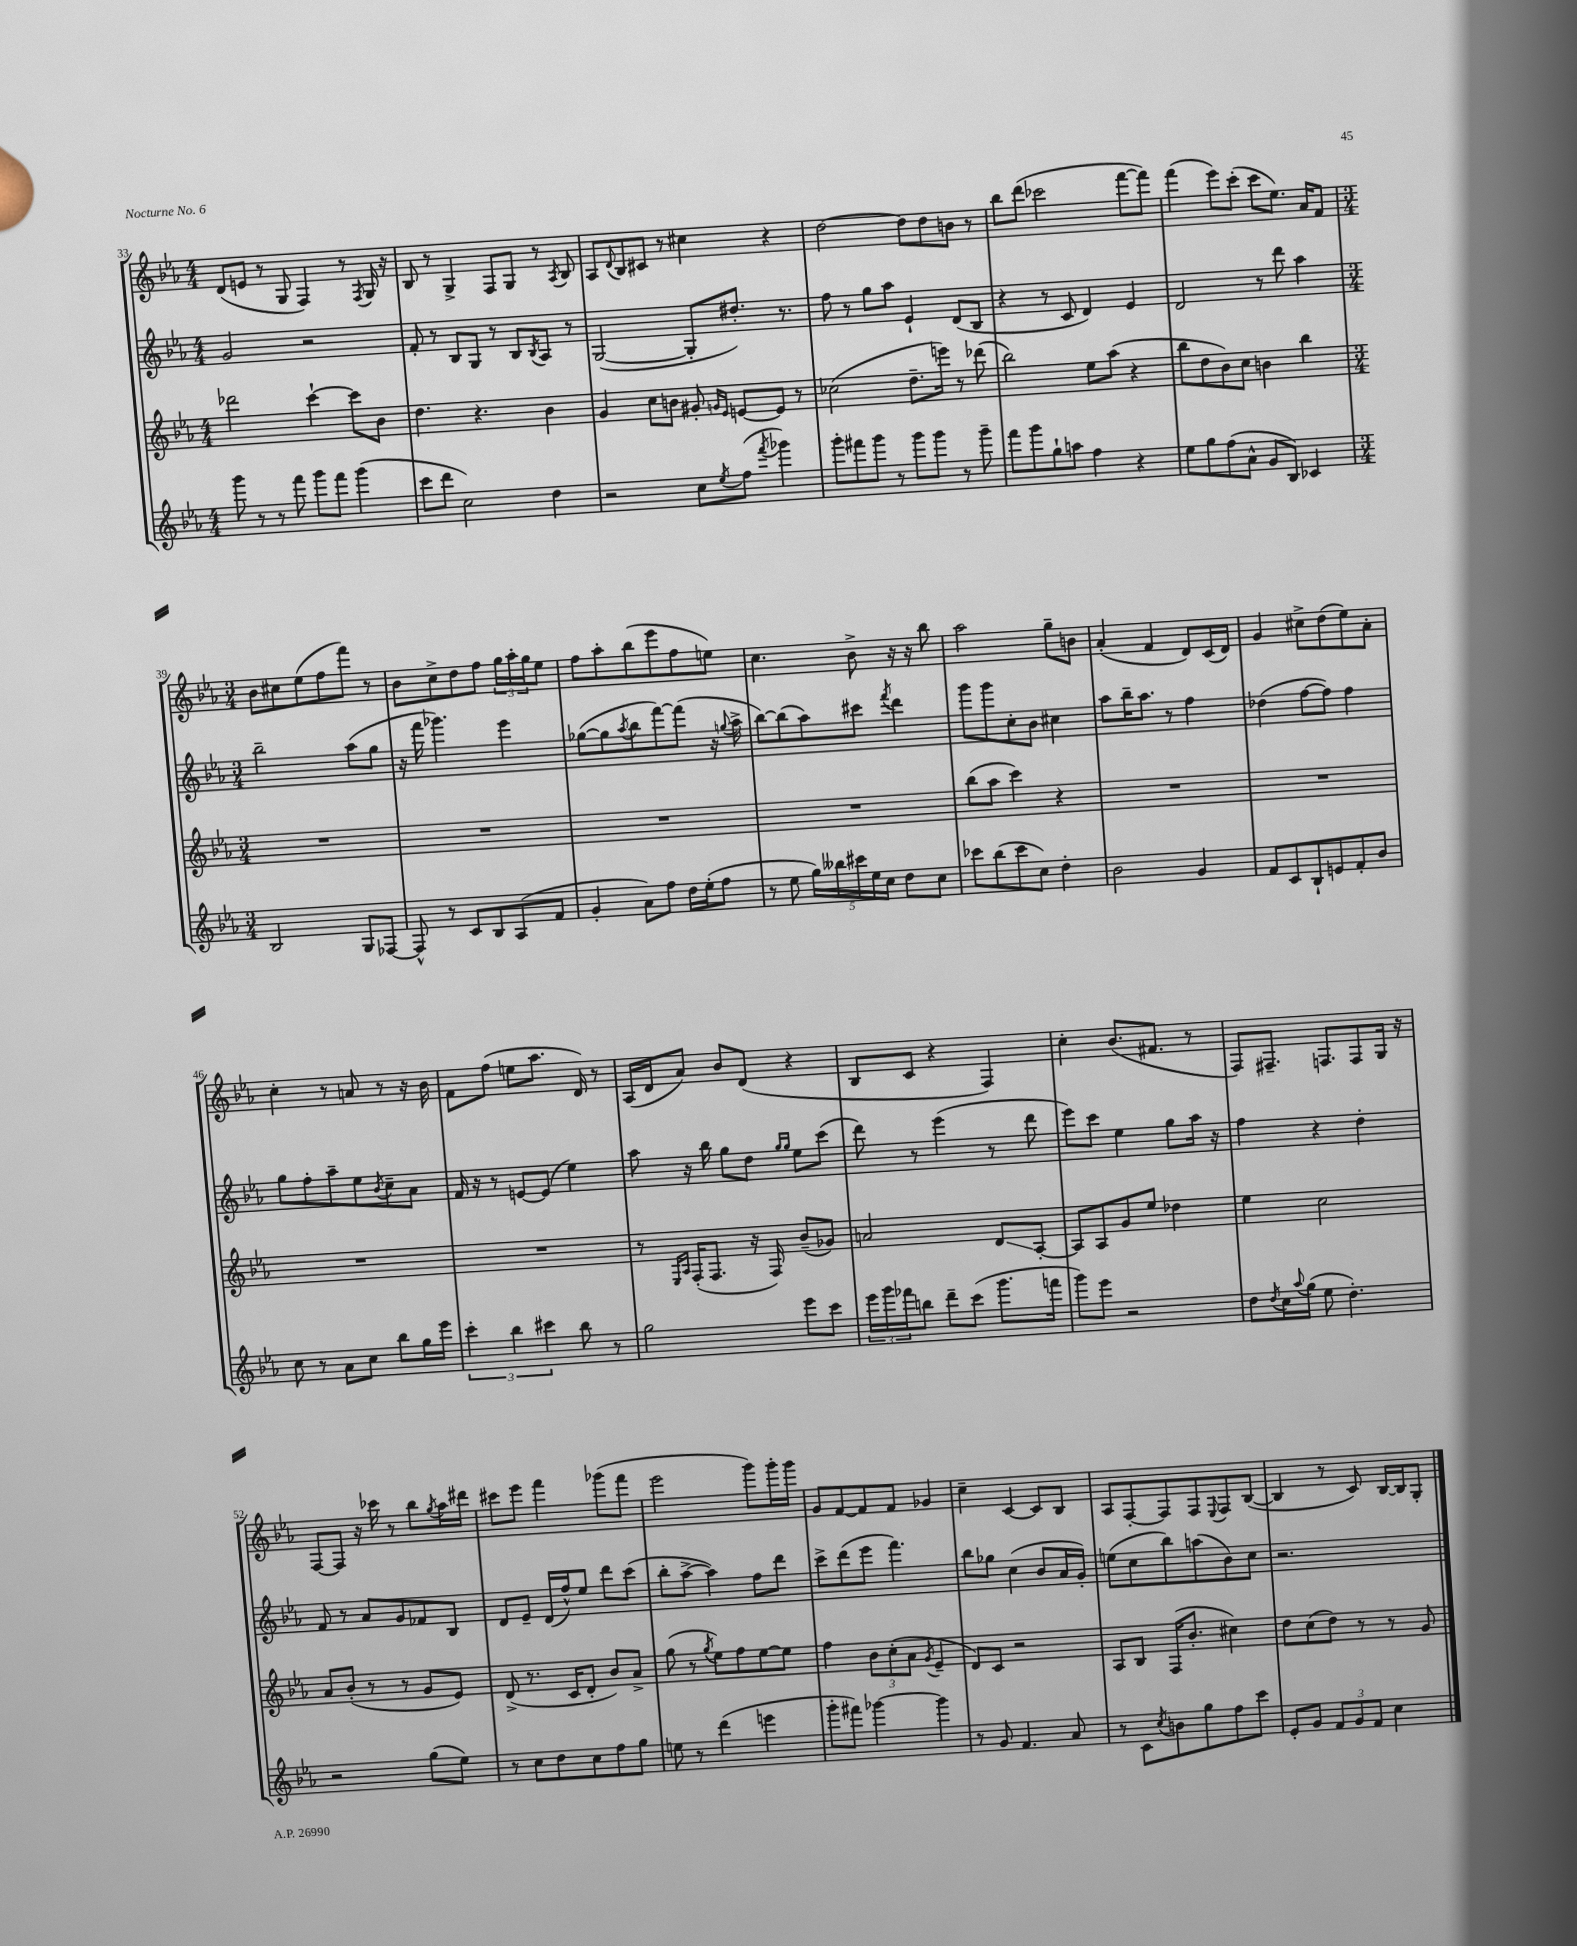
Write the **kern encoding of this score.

**kern	**kern	**kern	**kern
*staff4	*staff3	*staff2	*staff1
*clefG2	*clefG2	*clefG2	*clefG2
*k[b-e-a-]	*k[b-e-a-]	*k[b-e-a-]	*k[b-e-a-]
*M4/4	*M4/4	*M4/4	*M4/4
8ggg\	2ddd-\	2g/	(8d/L
8r	.	.	8e/J
8r	.	.	8r
8fff\	.	.	8G/
8ggg\L	[4ccc`\	2r	4F/)
8fff\J	.	.	.
(4ggg\	8ccc\]L	.	8r
.	.	.	8qF/
.	8b-\J	.	16G/
.	.	.	16r
=	=	=	=
8ccc\L	4.dd\	8f'/	8B-/
8ddd\J	.	8r	8r
2cc\)	.	8B-/L	4G^/
.	4.r	8G/J	.
.	.	8r	8F/L
.	.	8B-/L	8G/J
.	.	8qB-/	.
4dd\	4b-\	8A-/J	8r
.	.	.	8qA-/
.	.	8r	8B-/
=	=	=	=
2r	4g/	([2G/	8A-/L
.	.	.	8qqd/
.	.	.	8B-/
.	8cc\L	.	8c#/J
.	8b\J	.	8r
8cc\L	8g#'/	8G'/]L	4cc#\
.	16qqg/LL	.	.
8qee-/	16qqe-/JJ	.	.
(8ff\J	[8e/L	8.dd#'/J)	.
8qfff/	.	.	.
4ggg-\)	8e/]J	.	4r
.	.	8.r	.
.	8r	.	.
=	=	=	=
8ggg'\L	(2cc-\	8ff\	[2dd\
8fff#\	.	8r	.
8ggg\J	.	8gg\L	.
8r	.	8aa-\J	.
8ggg\L	8.dd~\L	4e-`/	8dd\]L
8ggg\J	.	.	8dd\
.	16eee\Jk)	.	.
8r	8r	(8d/L	8b\J
8ggg~\	(8ddd-\	8B-/J	8r
=	=	=	=
8fff\L	2bb-\)	4r	8bb-\L
8ggg\	.	.	(8ddd\J
8gg`\	.	8r	2ccc-\
8aa\J	.	8c/	.
4ff\	8ee-\L	4d/)	.
.	(8aa-\J	.	.
4r	4r	4e-/	[8fff\L
.	.	.	8fff\]J)
=	=	=	=
8ee-\L	8bb-\L	2d/	(4fff\
8gg\	8dd\	.	.
(8ff\	8b-\)	.	8eee-\L)
8a-^^\J	8cc\J	.	(8ccc'\J
8g/L	4b\	8r	8ccc\L
8B-/J)	.	8ddd\	8.ee-\J)
4c-/	4bb-\	4aa-\	.
.	.	.	16a-/LK
.	.	.	8f/J
=	=	=	=
*M3/4	*M3/4	*M3/4	*M3/4
2B-/	2.r	2bb-~\	8b-\L
.	.	.	8cc#\
.	.	.	(8ee-\
.	.	.	8ff\
8G/L	.	(8aa-\L	8fff\J)
[8F-/J	.	8gg\J	8r
=	=	=	=
8F-^^/]	2.r	16r	8b-\L
.	.	16fff\	.
8r	.	4.ggg-\)	8cc^\
8c/L	.	.	8dd\
8B-/	.	.	8ff\J
(8A-/	.	4eee-\	24gg\LL
.	.	.	24aa-'\
.	.	.	24gg\J
8f/J	.	.	8ee-\J
=	=	=	=
4g'/	2.r	([8gg-\L	8ff\L
.	.	8gg-\]	8aa-'\
.	.	8qaa-/	.
8a-\L)	.	8bb-\	(8bb-\
8ff\J	.	[8fff\)	8eee-\
16dd\LL	.	(8fff\]J	8ff\
(16ee-'\J	.	.	.
8ff\J	.	16r	8ee\J)
.	.	8qqgg/	.
.	.	16aa-^\	.
=	=	=	=
8r	2.r	[8bb-\L)	4.cc\
8ee-\	.	(8bb-\]	.
20gg\LL)	.	8aa-\)	.
20bb--\	.	.	.
20ccc#\	.	.	.
.	.	8ccc#\J	8b-^\
20ee-\	.	.	.
20cc\JJ	.	.	.
.	.	8qfff/	.
8dd\L	.	4ddd\	16r
.	.	.	16r
8cc\J	.	.	8bb-\
=	=	=	=
8ccc-\L	(8bb-\L	8ggg\L	2aa-\
(8bb-\	8aa-\J	8ggg\	.
8ccc-\	4ccc\)	8cc'\	.
8cc\J)	.	8b-\J	.
4dd'\	4r	4cc#\	8gg~\L
.	.	.	8b\J
=	=	=	=
2b-\	2.r	8aa-\L	(4a-'/
.	.	16bb-~\K	.
.	.	8.aa-\J	.
.	.	.	4f/
.	.	8r	.
4g/	.	4ff\	8d/L)
.	.	.	(16c/L
.	.	.	16d/JJ)
=	=	=	=
8f/L	2.r	(4dd-\	4g/
8c/	.	.	.
8B-`/	.	[8ff\L	8cc#^\L
8e/	.	8ff\]J)	(8dd\
8f'/	.	4ff\	8ee-\)
8b-/J	.	.	8a-'\J
=	=	=	=
8cc\	2.r	8gg\L	4cc'\
8r	.	8ff'\	.
8a-\L	.	8aa-~\	8r
8cc\J	.	8ee-\	8a/
.	.	8qb-/	.
8bb-\L	.	8cc~\	8r
16gg\L	.	8a-\J	16r
16eee-\JJ	.	.	16b-\
=	=	=	=
6ccc'\	2.r	16f/	8f\L
.	.	16r	.
.	.	8r	(8ff\J
6bb-\	.	.	.
.	.	[8e/L	8ee\L
6ccc#\	.	.	.
.	.	(8e/]J	8.aa-\J
8bb-\	.	4ee-\)	.
.	.	.	16d/)
8r	.	.	8r
=	=	=	=
2gg\	8r	8aa-\	(16A-/LL
.	.	.	16d/J
.	16qqE-/LL	.	.
.	16qqA-/JJ	.	.
.	(16F'/LK	16r	8a-/J)
.	8.F/J	16bb-\	.
.	.	8gg\L	8b-/L
.	16r	8dd\J	(8d/J
.	16F/)	.	.
.	.	16qqgg/LL	.
.	.	16qqgg/JJ	.
8eee-\L	(8b-~/L	8ee-\L	4r
8ccc\J	8g-/J)	(8ccc\J	.
=	=	=	=
24eee-\LL	2a/	8ddd\)	8B-/L
24ggg\	.	.	.
24fff-\J	.	.	.
8bb\J	.	8r	8c/J
8ddd~\L	.	(4eee-\	4r
(8ccc\J	.	.	.
8.ggg\L	8d/L	8r	4F/)
.	[8A-'/J	8ddd\	.
16fff\Jk	.	.	.
=	=	=	=
8ggg\L)	8A-/]L	8eee-\L)	4cc'\
8eee-\J	8A-/	8ccc\J	.
2r	8g/	4ee-\	(8.b-/L
.	8ee-/J	.	.
.	.	.	8.f#/J
.	4dd-\	8gg\L	.
.	.	16aa-\Jk	8r
.	.	16r	.
=	=	=	=
8dd\L	4ee-\	4ff\	8F/L)
8qdd/	.	.	.
16cc\L	.	.	8.F#~/J
8qqaa-/	.	.	.
(16gg\JJ	.	.	.
8ee-\	2cc\	4r	.
.	.	.	8.F/L
4.dd'\)	.	.	.
.	.	4dd'\	8F/
.	.	.	16G/Jk
.	.	.	16r
=	=	=	=
2r	8a-/L	8f/	[8F/L
.	(8b-'/J	8r	8F/]J
.	8r	8a-/L	16r
.	.	.	16ccc-\
.	8r	8g/	8r
(8gg\L	8g/L	8f-/	8bb-\L
.	.	.	8qgg/
8ee-\J)	8e-/J)	8B-/J	16aa-\L
.	.	.	16ddd#\JJ
=	=	=	=
8r	(8d^/	8d/L	8ccc#\L
8cc\L	8.r	8e-~/J	8eee-\J
8dd\	.	(16d/LL	4fff\
.	16c/LK	16ff^^/J)	.
8cc\	8d'/J	8ee-/J	.
8ff\	8b-/L)	8ddd\L	(8ggg-\L
8gg\J	8a-^/J	(8ccc\J	8fff\J
=	=	=	=
8ee\	(8gg\	8bb-'\L	2eee-\
8r	8r	[8aa-^\J	.
.	8qgg/	.	.
(4ddd\	8ee-\L)	4aa-\])	.
.	8ff\	.	.
4eee\	[8ee-\	8ff\L	8ggg\L)
.	8ee-\]J	8ddd\J	16ggg'\L
.	.	.	16ggg\JJ
=	=	=	=
8ggg'\L	4ff\	8ccc^\L	8g/L
8fff#\J)	.	(8ddd\	[8f/
[4ggg-\	12b-\L	8eee-\J	8f/]
.	(12cc'\	.	.
.	.	4.fff\)	8f/J
.	12a-\J	.	.
.	8qg/	.	.
4ggg-\]	4e-~/	.	4g-/
=	=	=	=
8r	8d/L)	8bb-\L	4cc~\
8g/	8c/J	8gg-\J	.
4.f/	2r	(4cc\	[4c/
.	.	8b-/L	8c/]L
8a-/	.	16a-/L	8B-/J
.	.	16g'/JJ)	.
=	=	=	=
8r	8A-/L	(8ee\L	8A-/L
8c\L	8B-/J	8cc\	[8F'/
8qcc/	.	.	.
8b\	(16F/LK	8bb-\)	8F/]
.	8.b-'/J	.	.
8gg\	.	(8aa\	8F/
.	.	.	8qqE-/
8ff\	4cc#\)	8b-\)	8F/
8ccc\J	.	8cc\J	([8B-/J
=	=	=	=
8e-'/L	8dd\L	2.r	4B-/]
8g/J	(8cc\	.	.
12f/L	8dd\J)	.	8r
12g/	.	.	.
.	8r	.	8c/)
12f/J	.	.	.
4cc\	8r	.	[16B-/LL
.	.	.	16B-/]J
.	8g/	.	8G'/J
==	==	==	==
*-	*-	*-	*-
